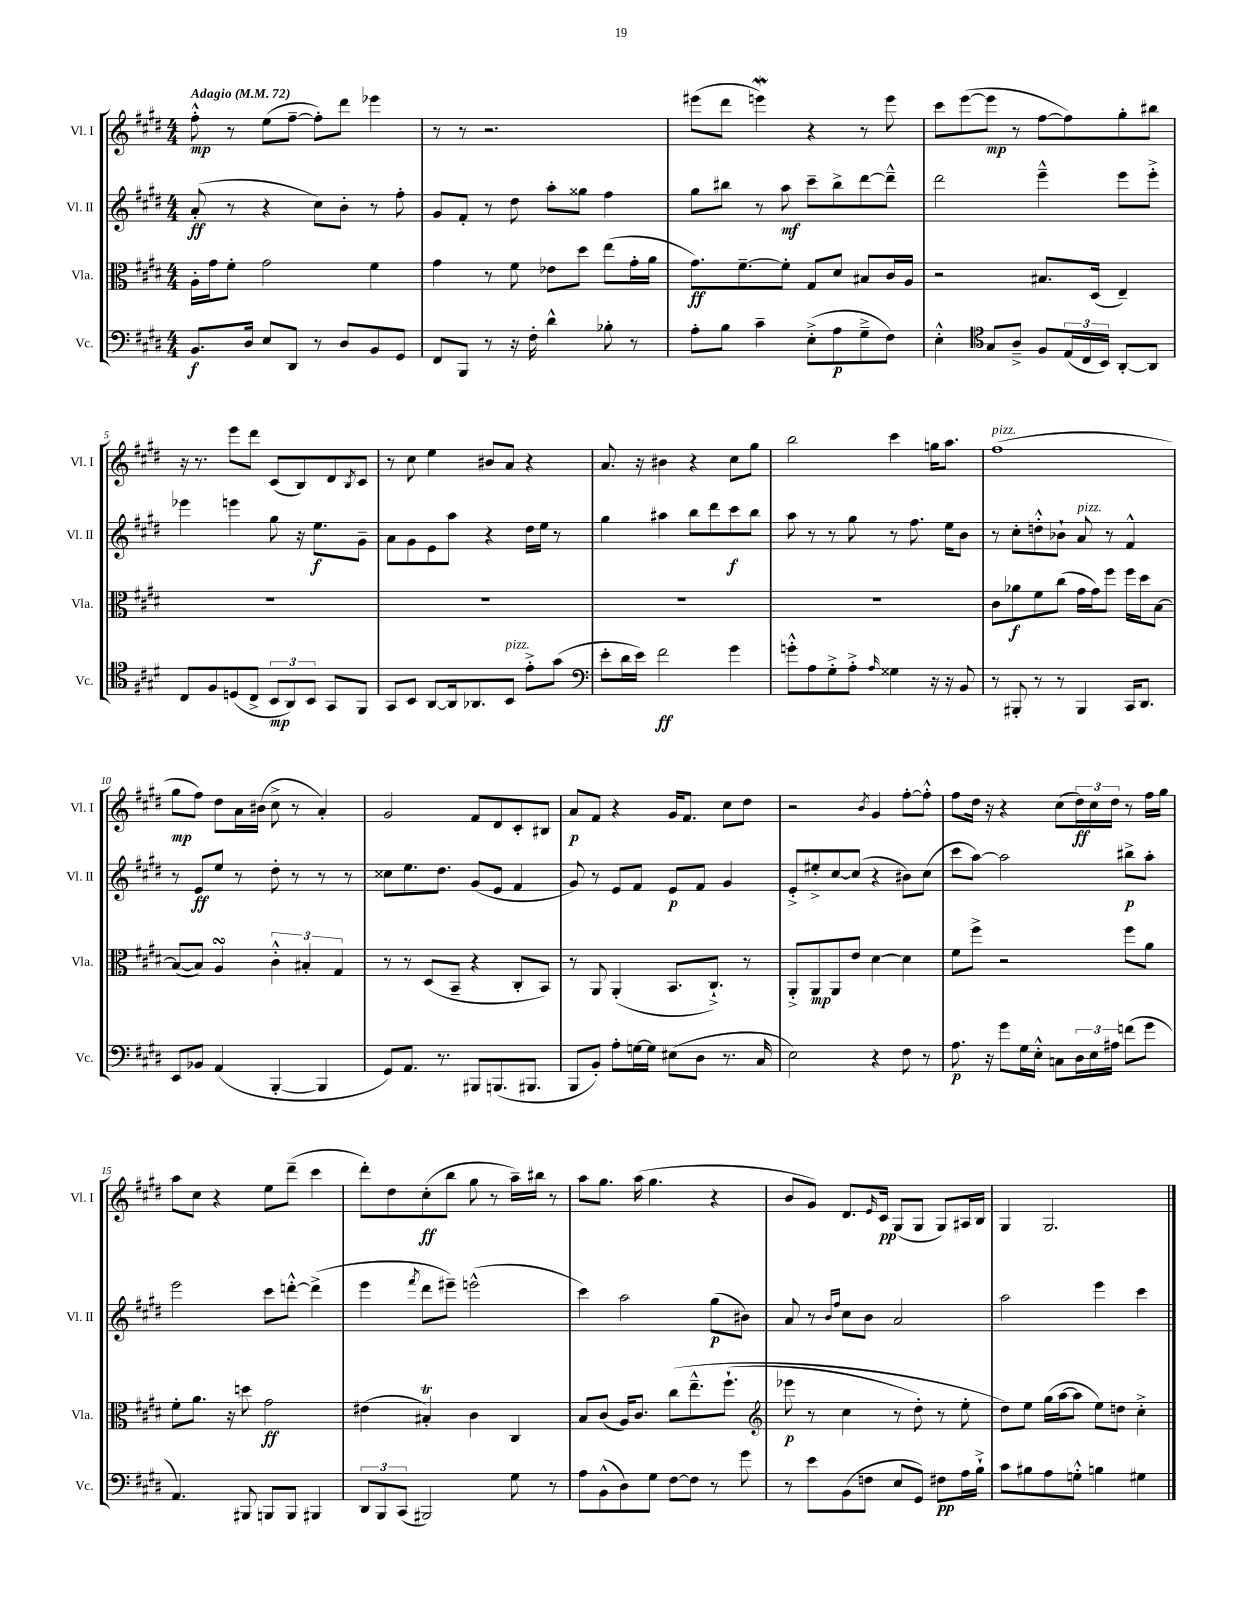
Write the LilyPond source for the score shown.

<<
\new StaffGroup <<
\new Staff = "s0" \with { instrumentName = "Vl. I" shortInstrumentName = "Vl. I" } {
    \clef treble \key e \major \numericTimeSignature \time 4/4 \tempo "Adagio" 4 = 72
    fis''8-.-^\mp r8 e''8( fis''8~-- fis''8-.) dis'''8 ees'''4 |
    r8 r8 r2. |
    eis'''8( dis'''8 e'''4\mordent) r4 r8 e'''8 |
    cis'''8 e'''8~( e'''8\mp r8 fis''8~ fis''8) gis''8-. bis''8 |
    r16 r8. e'''8 dis'''8 cis'8( b8) dis'8 \acciaccatura { b8 } cis'8 |
    r8 cis''8 e''4 bis'8 a'8 r4 |
    a'8. r16 bis'4 r4 cis''8 gis''8 |
    b''2 cis'''4 g''16 a''8. |
    fis''1^\markup { \italic "pizz." }( |
    gis''8\mp fis''8) dis''8 a'16 bis'16( cis''8-> r8 a'4-.) |
    gis'2 fis'8 dis'8 cis'8-. bis8 |
    a'8\p fis'8 r4 gis'16 fis'8. cis''8 dis''8 |
    r2 \acciaccatura { b'8 } gis'4 fis''8~-. fis''8-.-^ |
    fis''8 dis''16 r16 r4 cis''8( \tuplet 3/2 { dis''16\ff) cis''16 dis''16 } r8 fis''16 gis''16 |
    a''8 cis''8 r4 e''8 dis'''8--( cis'''4 |
    dis'''8-.) dis''8 cis''8-.\ff( b''8 gis''8 r8 a''16--) bis''16 r8 |
    a''8 gis''8. a''16( gis''4. r4 |
    b'8 gis'8) dis'8. \grace { e'16 } cis'16\pp gis8( gis8 gis8) ais16 b16 |
    gis4 gis2. \bar "|." |
}
\new Staff = "s1" \with { instrumentName = "Vl. II" shortInstrumentName = "Vl. II" } {
    \clef treble \key e \major \numericTimeSignature \time 4/4
    a'8-.\ff( r8 r4 cis''8) b'8-. r8 fis''8-. |
    gis'8 fis'8-. r8 dis''8 a''8-. gisis''8 fis''4 |
    gis''8 bis''8 r8 a''8\mf cis'''8-- bis''8-> dis'''8~ dis'''8---^ |
    dis'''2 e'''4---^ e'''8 e'''8-.-> |
    ees'''4 e'''4 gis''8 r16 e''8.\f gis'8-- |
    a'8 gis'8 e'8 a''8 r4 dis''16 e''16 r8 |
    gis''4 ais''4 b''8 dis'''8 cis'''8\f b''8 |
    a''8 r8 r8 gis''8 r8 fis''8. e''16 b'8 |
    r8 cis''8-. d''8-.-^ bes'8-! a'8^\markup { \italic "pizz." } r8 fis'4-^ |
    r8 e'8\ff e''8 r8 dis''8-. r8 r8 r8 |
    cisis''8 e''8. dis''8. gis'8( e'8 fis'4 |
    gis'8) r8 e'8 fis'8 e'8\p fis'8 gis'4 |
    e'8-.-> eis''8-.-> cis''8~ cis''8( r4 bis'8) cis''8( |
    cis'''8 a''8~) a''2 bis''8->\p a''8-. |
    e'''2 cis'''8 d'''8~-.-^ d'''4->( |
    e'''4 \acciaccatura { fis'''8 } dis'''8 eis'''8--) e'''2-^( |
    cis'''4) a''2 gis''8\p( bis'8) |
    a'8 r8 \grace { b'16 fis''16 } cis''8 b'8 a'2 |
    a''2 e'''4 cis'''4 \bar "|." |
}
\new Staff = "s2" \with { instrumentName = "Vla." shortInstrumentName = "Vla." } {
    \clef alto \key e \major \numericTimeSignature \time 4/4
    a16-. gis'16 fis'8-. gis'2 fis'4 |
    gis'4 r8 fis'8 ees'8 dis''8 e''8( gis'16-. a'16 |
    gis'8.\ff) fis'8.~-- fis'8-. gis8 dis'8 bis8 cis'16 a16 |
    r2 bis8. dis16( e4--) |
    R1 |
    R1 |
    R1 |
    R1 |
    cis'8 aes'8\f fis'8 cis''8( gis'16 gis'16) fis''8 fis''16 dis''16 b8~ |
    b8~( b8) a4\turn \tuplet 3/2 { cis'4-.-^ bis4-. gis4 } |
    r8 r8 dis8( b,8-- r4 cis8-. b,8) |
    r8 a,8 a,4-.( b,8. cis8.-!->) r8 |
    a,8-.-> a,8\mp a,8 e'8 dis'4~ dis'4 |
    fis'8 fis''8-> r2 fis''8 a'8 |
    fis'8-. a'8. r16 d''8 gis'2\ff |
    eis'4( bis4-.\trill) cis'4 cis4 |
    b8 cis'8( a16) cis'8. cis''8\( e''8.---^ fis''8.-!( |
    \clef treble ees'''8\p r8 cis''4 r8 dis''8-.) r8 e''8-. |
    dis''8\) e''8 gis''16( a''16~ a''8 e''8) d''8 cis''4-.-> \bar "|." |
}
\new Staff = "s3" \with { instrumentName = "Vc." shortInstrumentName = "Vc." } {
    \clef bass \key e \major \numericTimeSignature \time 4/4
    b,8.\f dis16 e8 dis,8 r8 dis8 b,8 gis,8 |
    fis,8 b,,8 r8 r16 fis16-. dis'4-^ bes8-. r8 |
    a8-. b8 cis'4-- e8-.->( a8\p gis8---> fis8) |
    e4-.-^ \clef tenor gis8 a8---> fis8 \tuplet 3/2 { e16( cis16 b,16) } a,8~-. a,8 |
    cis8 fis8 d8( cis8-> \tuplet 3/2 { b,8\mp a,8) b,8 } gis,8 fis,8 |
    gis,8 b,8 a,8~ a,16 aes,8. b,8^\markup { \italic "pizz." } e'8-.-> gis'8( |
    \clef bass e'8-. dis'16 e'16) fis'2\ff gis'4 |
    g'8-.-^ a8 gis8-.-> a8-.-> \grace { a16 } gisis4 r16 r16 b,8 |
    r8 bis,,8-. r8 r8 bis,,4 cis,16 dis,8. |
    e,8 bes,8 a,4( b,,4~-. b,,4 |
    gis,8) a,8. r8. bis,,8 b,,8.( bis,,8. |
    b,,8 b,8-.) a8-. g16~ g16 eis8( dis8 r8. cis16 |
    e2) r4 fis8 r8 |
    a8.\p r16 gis'8 gis16 e16-.-^ c8 \tuplet 3/2 { dis16 e16 ais16 } f'8( gis'8 |
    a,4.) bis,,8 b,,8 b,,8 bis,,4 |
    \tuplet 3/2 { dis,8 b,,8 cis,8( } bis,,2) gis8 r8 |
    a8 b,8-^( dis8) gis8 fis8~ fis8 r8 gis'8 |
    r8 e'8 b,8( f8 e8 gis,8) fis8\pp a16 b16-!-> |
    cis'8 bis8 a8 g8-.-^ b4 gis4 \bar "|." |
}
>>
>>
